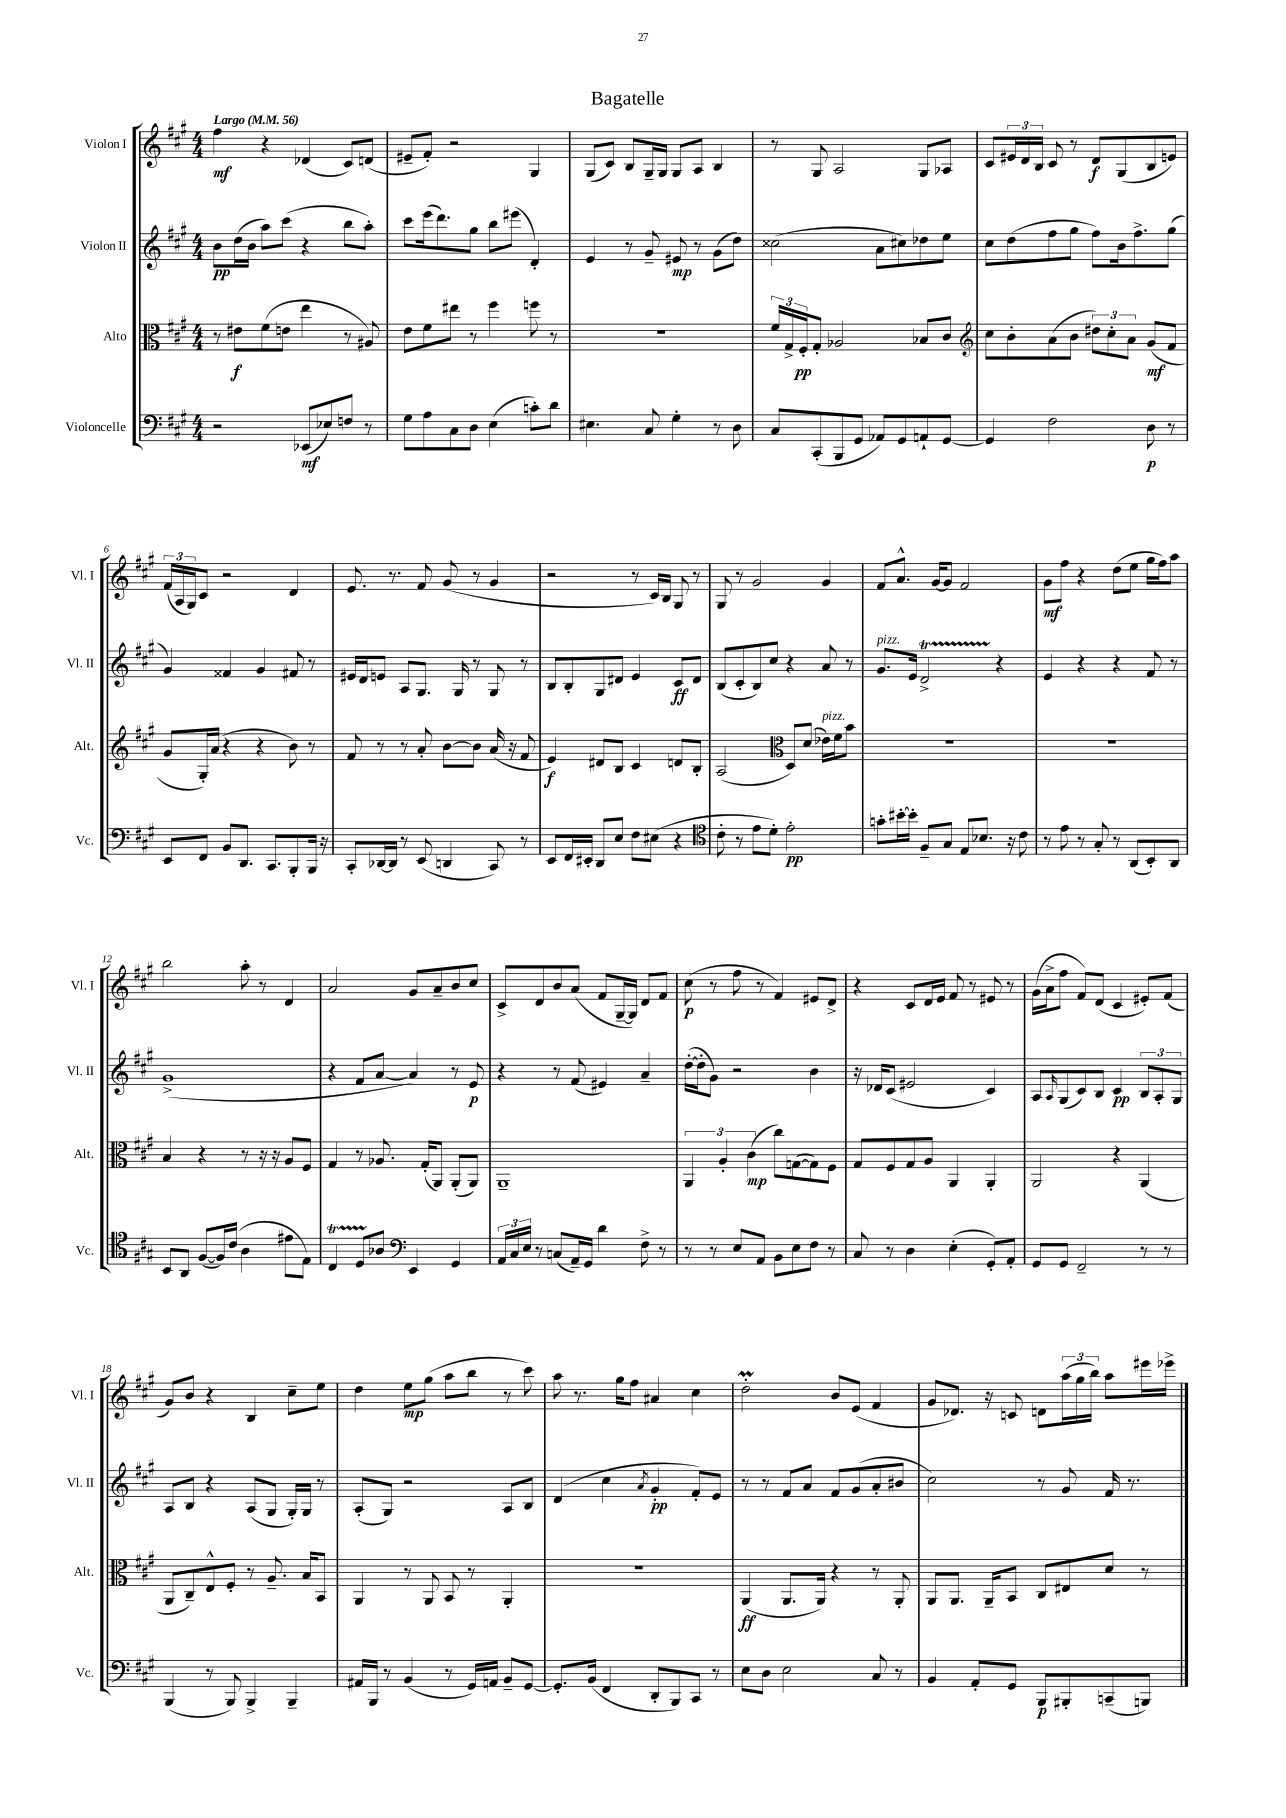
\header { title = "Bagatelle" }
<<
\new StaffGroup <<
\new Staff = "s0" \with { instrumentName = "Violon I" shortInstrumentName = "Vl. I" } {
    \clef treble \key a \major \numericTimeSignature \time 4/4 \tempo "Largo" 4 = 56
    fis''4\mf r4 des'4( cis'8) d'8( |
    eis'8-- fis'8-.) r2 gis4 |
    gis8( cis'8) b8 gis16-- gis16 gis8 a8 b4 |
    r8 gis8 a2 gis8 aes8 |
    cis'8 \tuplet 3/2 { eis'16 d'16 b16 } cis'8 r8 d'8\f gis8( b8 e'8) |
    \tuplet 3/2 { fis'16( a16 gis16) } cis'8 r2 d'4 |
    e'8. r8. fis'8 gis'8( r8 gis'4 |
    r2 r8 cis'16) b16 gis8 r8 |
    gis8 r8 gis'2 gis'4 |
    fis'8 a'8.-^ gis'16~ gis'8 fis'2 |
    gis'8\mf fis''8 r4 d''8( e''8 gis''16 fis''16) a''8 |
    b''2 a''8-. r8 d'4 |
    a'2 gis'8 a'8-- b'8 cis''8 |
    cis'8-> d'8 b'8 a'8( fis'8 gis16~-- gis16) d'8 fis'8 |
    cis''8\p( r8 fis''8 r8 fis'4) eis'8 d'8-> |
    r4 cis'8 d'16 e'16 fis'8 r8 eis'8 r8 |
    gis'16( a'16-> fis''8 fis'8) d'8( cis'4 eis'8-.) fis'8( |
    gis'8) b'8 r4 b4 cis''8-- e''8 |
    d''4 e''8\mp gis''8( a''8 b''8 r8 cis'''8) |
    a''8 r8. gis''16 fis''8 ais'4 cis''4 |
    d''2-.\prall b'8 e'8( fis'4 |
    gis'8 des'8.) r16 c'8 d'8 \tuplet 3/2 { a''16( gis''16 b''16) } a''8 eis'''16 ees'''16-> \bar "|." |
}
\new Staff = "s1" \with { instrumentName = "Violon II" shortInstrumentName = "Vl. II" } {
    \clef treble \key a \major \numericTimeSignature \time 4/4
    b'8\pp d''16( b'16 a''8) cis'''8( r4 b''8 a''8-.) |
    cis'''8 e'''16( d'''8.) gis''8 b''8 eis'''8( d'4-.) |
    e'4 r8 gis'8-- eis'8\mp r8 gis'8( d''8) |
    cisis''2( a'8 cis''8) des''8 e''8 |
    cis''8 d''8( fis''8 gis''8 fis''8) b'16 fis''8.-> gis''8( |
    gis'4) fisis'4 gis'4 fis'8 r8 |
    eis'16 d'16 e'8 a8 gis8. gis16 r8 gis8 r8 |
    b8 b8-. gis8 dis'8 e'4 cis'8\ff dis'8 |
    b8( cis'8-. b8) cis''8 r4 a'8 r8 |
    gis'8.^\markup { \italic "pizz." } e'16 d'2->\startTrillSpan r4\stopTrillSpan |
    e'4 r4 r4 fis'8 r8 |
    gis'1->( |
    r4 fis'8 a'8~ a'4) r8 e'8\p |
    r4 r8 fis'8( eis'4) a'4-- |
    d''16~-.( d''16-. gis'8) r2 b'4 |
    r16 des'16 cis'8( eis'2 cis'4) |
    a8 \grace { a16 } gis8( cis'8) b8 cis'4\pp \tuplet 3/2 { b8 a8-. gis8 } |
    a8 b8 r4 a8( gis8 gis16-.) gis16 r8 |
    a8-.( gis8) r2 a8 b8 |
    d'4( cis''4 \acciaccatura { a'8 } gis'4-.\pp fis'8-.) e'8 |
    r8 r8 fis'8 a'8 fis'8 gis'8( a'8-. bis'8 |
    cis''2) r8 gis'8 fis'16 r8. \bar "|." |
}
\new Staff = "s2" \with { instrumentName = "Alto" shortInstrumentName = "Alt." } {
    \clef alto \key a \major \numericTimeSignature \time 4/4
    r8 eis'8\f fis'8( e'8 e''4 r8 ais8) |
    e'8 fis'8 eis''8 r8 fis''4 f''8 r8 |
    R1 |
    \tuplet 3/2 { fis'16 gis16-> fis16-.\pp } gis8-. aes2 bes8 cis'8 |
    \clef treble cis''8 b'8-. a'8( b'8 \tuplet 3/2 { dis''8) cis''8-. a'8 } gis'8\mf( fis'8 |
    gis'8 gis16-.) a'16( r4 r4 b'8) r8 |
    fis'8 r8 r8 a'8-. b'8~ b'8 a'16( r16 fis'8 |
    e'4\f) dis'8 b8 cis'4 d'8 b8-. |
    a2( \clef alto d8) d'8( ees'16^\markup { \italic "pizz." }) fis'16 b'8 |
    R1 |
    R1 |
    b4 r4 r8 r16 r16 a8 fis8 |
    gis4 r8 aes8. gis16-.( a,8) a,8-.( a,8) |
    a,1-- |
    \tuplet 3/2 { a,4 a4-. cis'4\mp( } cis''8) g8~( g8) fis8 |
    gis8 fis8 gis8 a8 a,4 a,4-. |
    a,2 r4 a,4( |
    a,8 cis8--) e8-^ fis8-. r8 a8.-- b16 b,8 |
    a,4 r8 a,8 b,8 r8 a,4-. |
    r1 |
    a,4\ff( a,8. a,16) r4 r8 a,8-. |
    a,8 a,8. a,16-- b,8 cis8 eis8 d'8 r8 \bar "|." |
}
\new Staff = "s3" \with { instrumentName = "Violoncelle" shortInstrumentName = "Vc." } {
    \clef bass \key a \major \numericTimeSignature \time 4/4
    r2 ees,8\mf( ees8) f8 r8 |
    gis8 a8 cis8 d8 e4( c'8-.) d'8 |
    eis4. cis8 gis4-. r8 d8 |
    cis8 cis,8-.( b,,8 gis,8 aes,8) gis,8 a,8-! gis,8~ |
    gis,4 fis2 d8\p r8 |
    e,8 fis,8 b,8 d,8. cis,8. b,,8-. b,,16 r16 |
    cis,8-. des,16~ des,16 r8 e,8( d,4 cis,8) r8 |
    e,8 fis,16 eis,16-. d,8 e8 fis8 eis8( r4 |
    \clef tenor cis'8-. r8 e'8 d'8-.) e'2-.\pp |
    g'8-. bis'16~-. bis'16-. fis8-- gis8 e8 bes8. r16 cis'8 |
    r8 e'8 r8 gis8-. r8 a,8( b,8-.) a,8 |
    b,8 a,8 fis8~( fis16) cis'16( a4 eis'8 e8) |
    cis4\startTrillSpan d8 aes8\stopTrillSpan \clef bass e,4 gis,4 |
    \tuplet 3/2 { a,16 cis16 e16 } r8 c8( a,16--) gis,16 d'4 fis8-> r8 |
    r8 r8 e8 a,8 b,8 e8 fis8 r8 |
    cis8 r8 d4 e4-.( gis,8-.) a,8-. |
    gis,8 gis,8 fis,2-- r8 r8 |
    b,,4( r8 b,,8) b,,4-> b,,4-- |
    ais,16 b,,16 r8 b,4( r8 gis,16) a,16 b,8-- gis,8~ |
    gis,8.-. b,16( fis,4 d,8-. b,,8) cis,8 r8 |
    e8 d8 e2 cis8 r8 |
    b,4 a,8-. gis,8 b,,8\p bis,,8-. c,8--( b,,8) \bar "|." |
}
>>
>>
